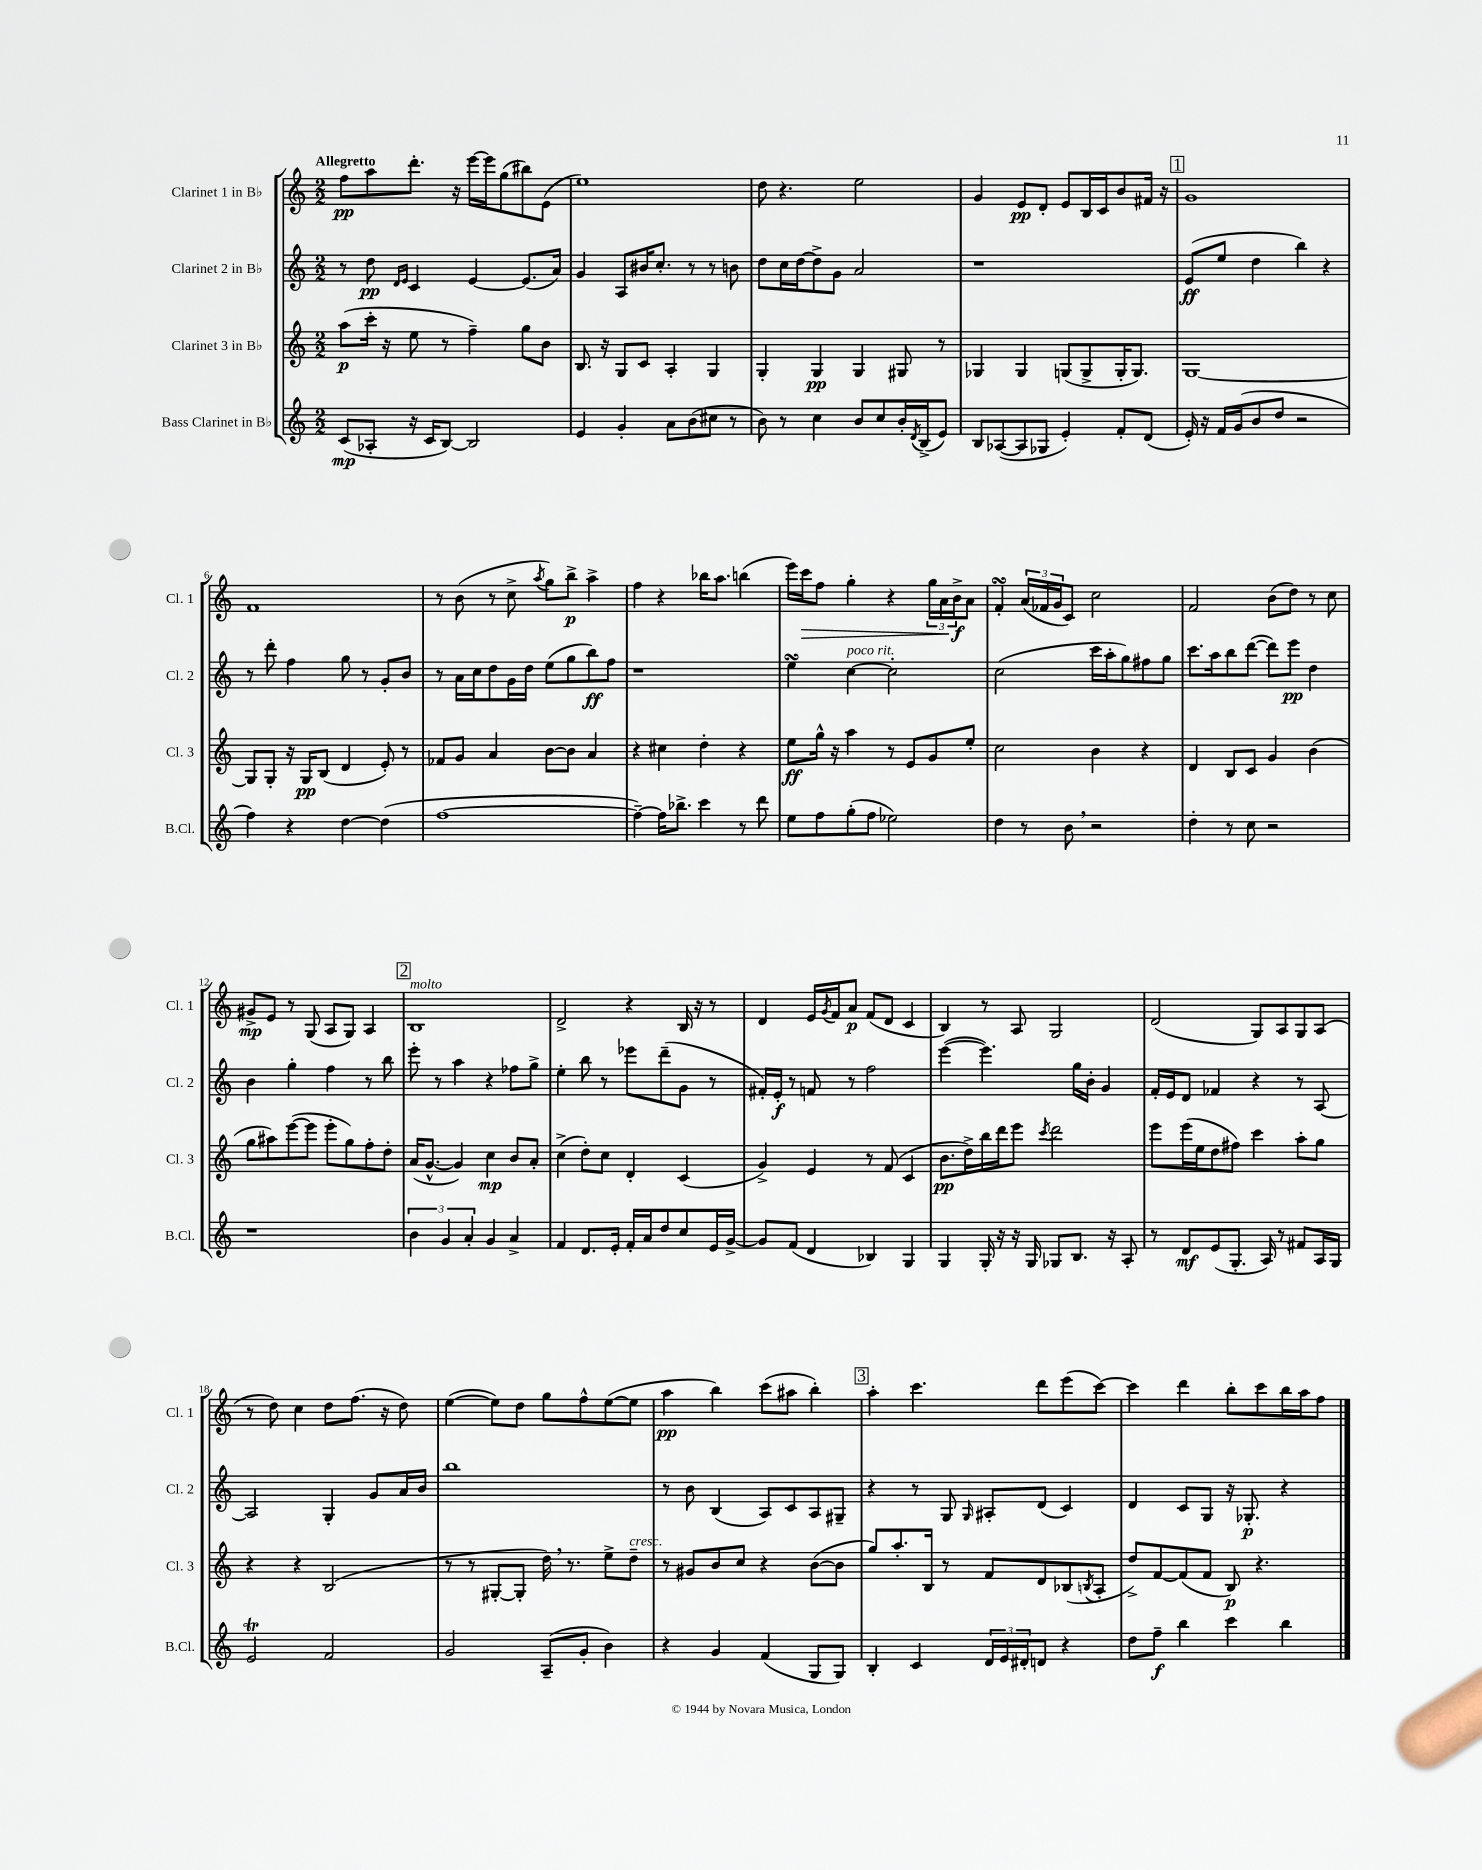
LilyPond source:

<<
\new StaffGroup <<
\new Staff = "s0" \with { instrumentName = "Clarinet 1 in Bb" shortInstrumentName = "Cl. 1" } {
    \clef treble \key c \major \numericTimeSignature \time 2/2 \tempo "Allegretto"
    f''8\pp a''8 d'''8.-. r16 e'''16~ e'''16 g''8( bis''8) e'8( |
    e''1) |
    d''8 r4. e''2 |
    g'4 e'8\pp d'8-. e'8 b16 c'16 b'8 fis'16 r16 |
    \mark \markup { \box "1" } g'1 |
    f'1 |
    r8 b'8( r8 c''8-> \acciaccatura { a''8 } g''8) b''8->\p a''4-> |
    f''4 r4 bes''16 a''8. b''4( |
    e'''16) c'''16\> f''8 g''4-. r4 \tuplet 3/2 { g''16 a'16\! b'16->\f } a'8 |
    f'4-.\turn \tuplet 3/2 { a'16( fes'16 g'16 } c'8) c''2 |
    f'2 b'8( d''8) r8 c''8 |
    gis'8->\mp e'8 r8 g8( a8 g8) a4 |
    \mark \markup { \box "2" } b1^\markup { \italic "molto" } |
    d'2-> r4 b16 r16 r8 |
    d'4 e'16 \acciaccatura { g'8 } f'16 a'8\p f'8( d'8 c'4 |
    b4) r8 a8 g2 |
    d'2( g8) a8 g8 a8( |
    r8 d''8) c''4 d''8 f''8.( r16 d''8) |
    e''4~( e''8) d''8 g''8 f''8-^ e''8~( e''8 |
    a''4\pp b''4) c'''8( ais''8 b''4-.) |
    \mark \markup { \box "3" } a''4-. c'''4. d'''8 e'''8( c'''8~) |
    c'''4 d'''4 b''8-. c'''8 b''16 a''16 f''8 \bar "|." |
}
\new Staff = "s1" \with { instrumentName = "Clarinet 2 in Bb" shortInstrumentName = "Cl. 2" } {
    \clef treble \key c \major \numericTimeSignature \time 2/2
    r8 d''8\pp \grace { d'16 e'16 } c'4 e'4~ e'8.( a'16) |
    g'4 a8 bis'16 c''8.-. r8 r8 b'8 |
    d''8 c''16 d''16~ d''8-> g'8 a'2 |
    r1 |
    \mark \markup { \box "1" } e'8\ff( e''8 d''4 b''4) r4 |
    r8 d'''8-. f''4 g''8 r8 g'8-. b'8 |
    r8 a'16 c''16 d''8 g'16 d''16 e''8( g''8 b''8\ff) f''8 |
    r1 |
    e''4\turn c''4~^\markup { \italic "poco rit." } c''2-. |
    c''2( c'''16 a''16-. g''8) fis''8 g''8 |
    c'''8. a''16 b''8 d'''8~( d'''8) e'''8\pp d''4 |
    b'4 g''4-. f''4 r8 b''8 |
    \mark \markup { \box "2" } e'''8-. r8 a''4 r4 fes''8 g''8-> |
    e''4-. b''8 r8 ees'''8 d'''8--( g'8 r8 |
    fis'16-.) e'16-.\f r8 f'8 r8 f''2 |
    e'''4~( e'''4.) g''16 b'16-. g'4 |
    f'16-. e'16 d'8 fes'4 r4 r8 a8~ |
    a2 g4-. g'8 a'16 b'16 |
    b''1 |
    r8 b'8 b4( a8) c'8 a8 gis8-- |
    \mark \markup { \box "3" } r4 r8 g8 \grace { g16 } ais8-. d'8( c'4) |
    d'4 c'8 g8 r16 ges8.-.\p r4 \bar "|." |
}
\new Staff = "s2" \with { instrumentName = "Clarinet 3 in Bb" shortInstrumentName = "Cl. 3" } {
    \clef treble \key c \major \numericTimeSignature \time 2/2
    a''8\p( c'''16-. r16 e''8 r8 f''4--) g''8 b'8 |
    b8. r16 g8 c'8 a4-. g4 |
    g4-. g4\pp g4 gis8 r8 |
    ges4 ges4 g8( g8-> g16-. g8.) |
    \mark \markup { \box "1" } g1~ |
    g8 g8-. r16 g16\pp b8( d'4 e'8-.) r8 |
    fes'8 g'8 a'4 b'8~ b'8 a'4 |
    r4 cis''4 d''4-. r4 |
    e''8\ff g''16-^ r16 a''4 r8 e'8 g'8 e''8-. |
    c''2 b'4 r4 |
    d'4 b8 c'8 g'4 b'4( |
    g''8 ais''8) e'''8~( e'''8 e'''8-. g''8) f''8-. d''8-. |
    \mark \markup { \box "2" } a'16( g'8.~-^ g'4) c''4\mp b'8 a'8-. |
    c''4->( d''8-.) c''8 d'4-. c'4( |
    g'4->) e'4 r8 f'8( c'4 |
    b'8.\pp d''16->) b''16 d'''16 e'''8 \acciaccatura { c'''8 } d'''2 |
    e'''8 e'''16( e''16 d''8 fis''8) c'''4 a''8-. g''8 |
    r4 r4 b2( |
    r8 r8 gis8~-. gis8-. d''16) \breathe r8. e''8-> d''8--^\markup { \italic "cresc." } |
    r8 gis'8 b'8 c''8 r4 b'8~( b'8 |
    \mark \markup { \box "3" } g''8) a''8.-. b16 r8 f'8 d'8 bes8( \acciaccatura { b8 } a8-. |
    d''8->) f'8~ f'8( f'8 b8\p) r4. \bar "|." |
}
\new Staff = "s3" \with { instrumentName = "Bass Clarinet in Bb" shortInstrumentName = "B.Cl." } {
    \clef treble \key c \major \numericTimeSignature \time 2/2
    c'8\mp( aes8-. r16 c'16 b8~) b2 |
    e'4 g'4-. a'8 b'8( cis''8 r8 |
    b'8) r8 c''4 b'8 c''8 b'16-. \acciaccatura { d'8 } b16->( e'8) |
    b8 aes8~( aes8 ges8 e'4-.) f'8-. d'8( |
    \mark \markup { \box "1" } e'16-.) r16 f'16 g'16( b'8 d''8 r2 |
    f''4) r4 d''4~ d''4( |
    f''1~ |
    f''4~--) f''16 bes''8.-> c'''4 r8 d'''8 |
    e''8 f''8 g''8-.( f''8 ees''2) |
    d''4 r8 b'8 \breathe r2 |
    d''4-. r8 c''8 r2 |
    r1 |
    \mark \markup { \box "2" } \tuplet 3/2 { b'4 g'4 a'4-. } g'4 a'4-> |
    f'4 d'8. e'16-. f'16-. a'16 d''8 c''8 e'16 g'16~-> |
    g'8 f'8( d'4 bes4) g4 |
    g4 g16-. r16 r16 g16 ges8 b8. r16 a8-. |
    r8 d'8\mf e'8( g8.-. a16) r8 fis'8 a16 g16 |
    e'2\trill f'2 |
    g'2 a8--( g'8-. b'4) |
    r4 g'4 f'4( g8 g8) |
    \mark \markup { \box "3" } b4-. c'4 \tuplet 3/2 { d'16 e'16 dis'16-. } d'8 r4 |
    d''8 f''8--\f b''4 c'''4 b''4 \bar "|." |
}
>>
>>
